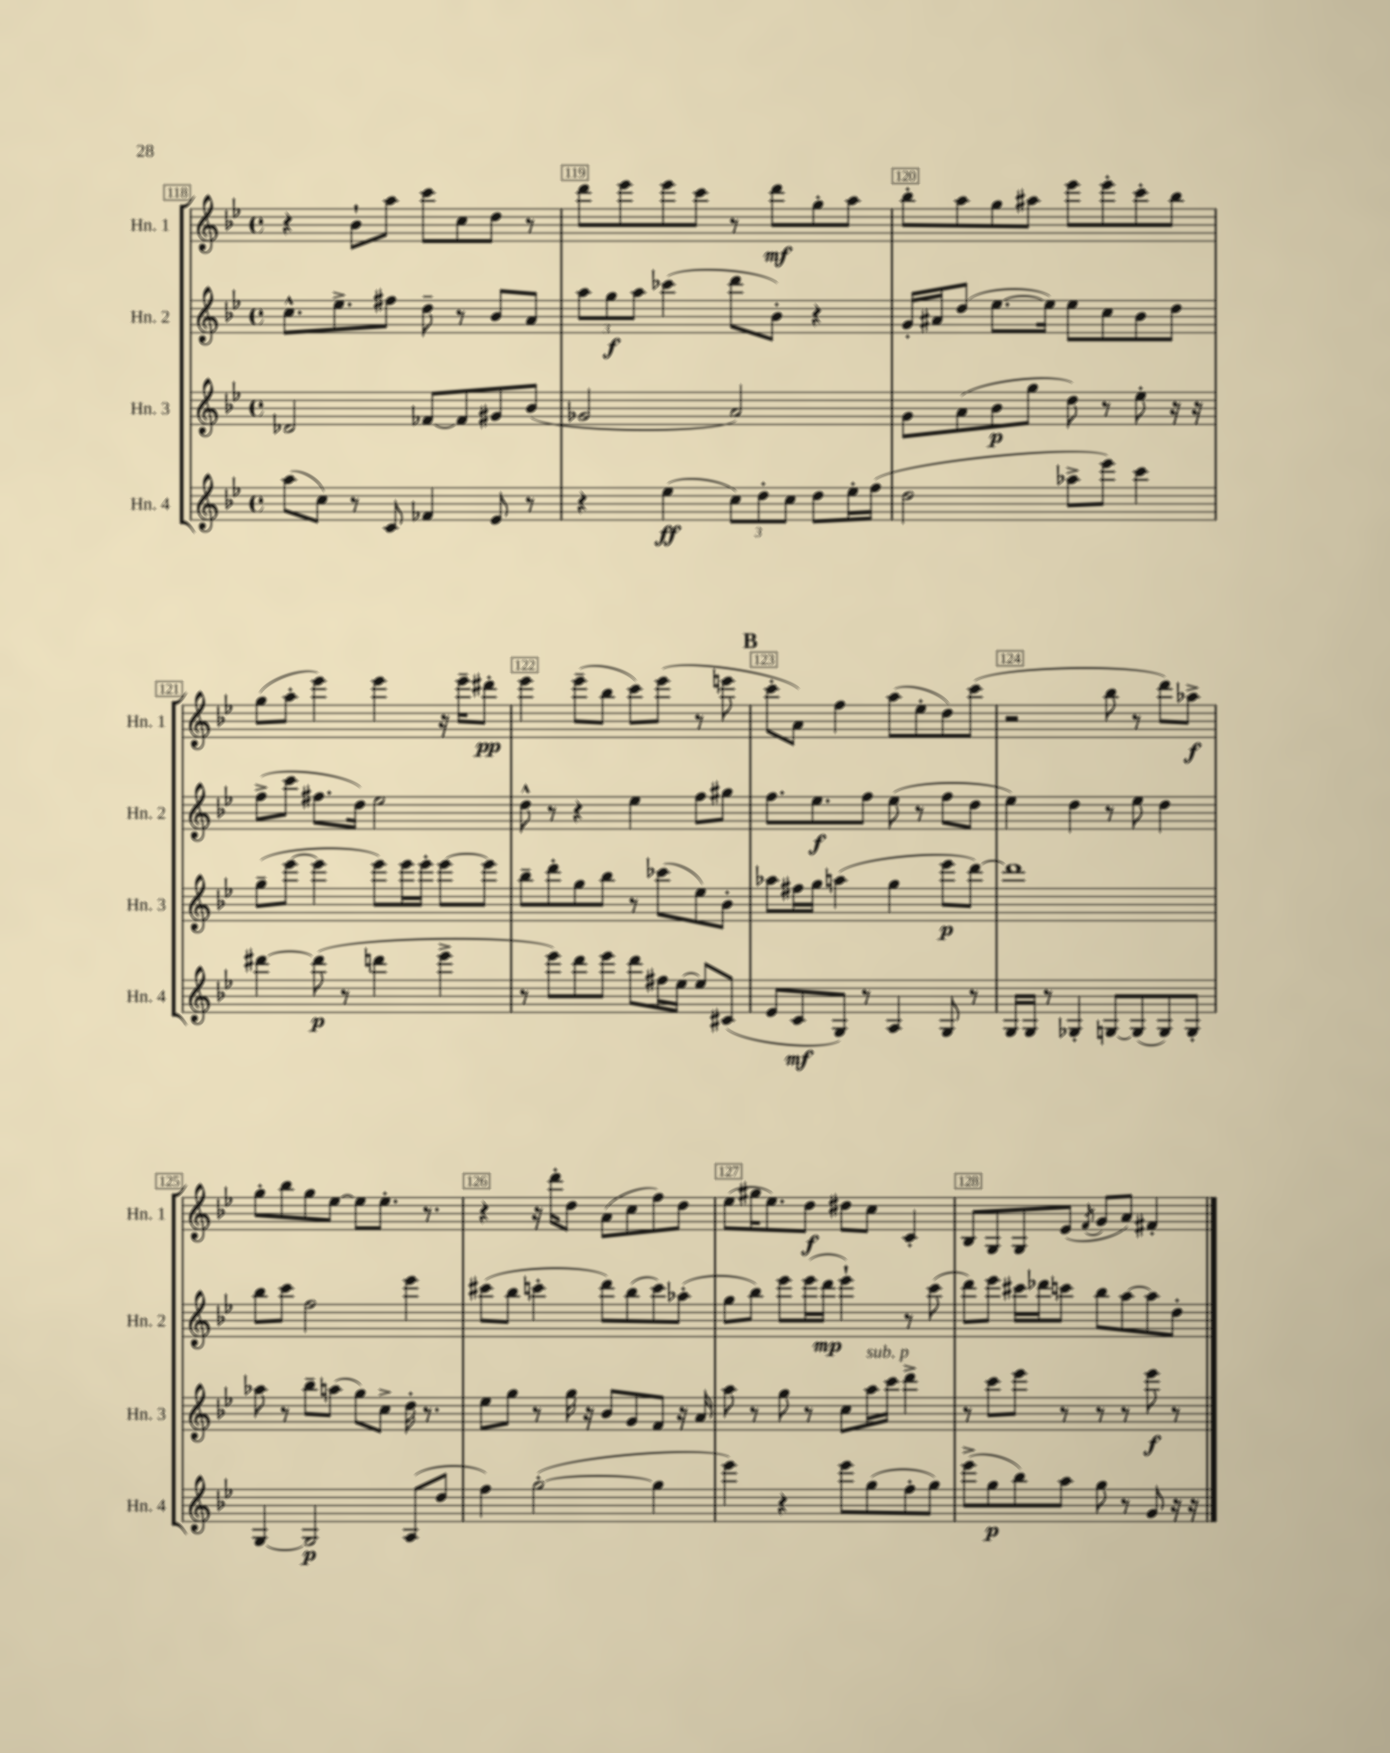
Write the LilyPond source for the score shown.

<<
\new StaffGroup <<
\new Staff = "s0" \with { instrumentName = "Hn. 1" shortInstrumentName = "Hn. 1" } {
    \clef treble \key bes \major \defaultTimeSignature \time 4/4
    r4 bes'8-! a''8 c'''8 c''8 d''8 r8 |
    d'''8 ees'''8 ees'''8 c'''8 r8 d'''8\mf g''8-. a''8 |
    bes''8-. a''8 g''8 ais''8 ees'''8 ees'''8-. c'''8-. bes''8 |
    g''8( a''8-. ees'''4) ees'''4 r16 ees'''16-- dis'''8-.\pp |
    ees'''4 ees'''8--( bes''8 c'''8) ees'''8( r8 e'''8 |
    \mark \markup { \bold "B" } c'''8-. a'8) f''4 a''8( ees''8-. d''8) c'''8( |
    r2 bes''8 r8 d'''8) aes''8->\f |
    g''8-. bes''8 g''8 ees''8~ ees''8 ees''8.-. r8. |
    r4 r16 d'''16-. d''8 a'8( c''8 f''8) d''8 |
    ees''8( gis''16 ees''8.) d''8\f dis''8 c''8 c'4-. |
    bes8 g8 g8 ees'8( \acciaccatura { f'8 } g'8 a'8) fis'4-. \bar "|." |
}
\new Staff = "s1" \with { instrumentName = "Hn. 2" shortInstrumentName = "Hn. 2" } {
    \clef treble \key bes \major \defaultTimeSignature \time 4/4
    c''8.-^ ees''8.-> fis''8 d''8-- r8 bes'8 a'8 |
    \tuplet 3/2 { a''8 g''8\f a''8 } ces'''4( d'''8 bes'8-.) r4 |
    g'16-. ais'16 d''8( ees''8.~ ees''16) ees''8 c''8 bes'8 d''8 |
    f''8->( c'''8 fis''8. d''16) ees''2 |
    d''8-^ r8 r4 ees''4 f''8 gis''8 |
    \mark \markup { \bold "B" } f''8. ees''8.\f f''8 ees''8( r8 f''8 d''8 |
    ees''4) d''4 r8 ees''8 d''4 |
    bes''8 c'''8 f''2 ees'''4 |
    cis'''8( bes''8 c'''4-. d'''8) bes''8( c'''8) aes''8-.( |
    g''8 bes''8) ees'''8 ees'''16( d'''16\mp ees'''4-!) r8 c'''8( |
    d'''8) ees'''8 cis'''16 des'''16 c'''8 bes''8 a''8~ a''8 d''8-. \bar "|." |
}
\new Staff = "s2" \with { instrumentName = "Hn. 3" shortInstrumentName = "Hn. 3" } {
    \clef treble \key bes \major \defaultTimeSignature \time 4/4
    des'2 fes'8~ fes'8 gis'8 bes'8( |
    ges'2 a'2) |
    g'8 a'8( bes'8\p g''8 d''8) r8 ees''8-. r16 r16 |
    g''8--( ees'''8~ ees'''4 ees'''8) ees'''16 ees'''16-. ees'''8~ ees'''8 |
    bes''8-- d'''8-. g''8 bes''8 r8 ces'''8( ees''8) bes'8-. |
    \mark \markup { \bold "B" } aes''8 fis''16 g''16 a''4( g''4 ees'''8\p d'''8~) |
    d'''1 |
    aes''8 r8 bes''8-- a''8( g''8) c''8-> d''16-. r8. |
    ees''8 g''8 r8 g''16 r16 bes'8 g'8 f'8 r16 a'16 |
    a''8 r8 g''8 r8 c''8 a''16^\markup { \italic "sub. p" } c'''16 d'''4-> |
    r8 c'''8 ees'''8 r8 r8 r8 ees'''8\f r8 \bar "|." |
}
\new Staff = "s3" \with { instrumentName = "Hn. 4" shortInstrumentName = "Hn. 4" } {
    \clef treble \key bes \major \defaultTimeSignature \time 4/4
    a''8( c''8) r8 c'8 fes'4 ees'8 r8 |
    r4 ees''4\ff( \tuplet 3/2 { c''8) d''8-. c''8 } d''8 ees''16-. f''16( |
    d''2 aes''8-> ees'''8) c'''4 |
    dis'''4~ dis'''8\p( r8 d'''4 ees'''4-> |
    r8 ees'''8) d'''8 ees'''8 d'''8 fis''16 ees''16~ ees''8 cis'8( |
    \mark \markup { \bold "B" } ees'8 c'8\mf g8) r8 a4 g8 r8 |
    g16 g16 r8 ges4-. g8~ g8( g8) g8-. |
    g4~ g2\p a8( d''8 |
    f''4) g''2~-.( g''4 |
    ees'''4) r4 ees'''8 g''8( f''8-. g''8) |
    ees'''8->( g''8\p bes''8) a''8 g''8 r8 g'8 r16 r16 \bar "|." |
}
>>
>>
\layout { \context { \Score currentBarNumber = #118 \override BarNumber.break-visibility = ##(#f #t #t) barNumberVisibility = #all-bar-numbers-visible \override BarNumber.stencil = #(make-stencil-boxer 0.1 0.3 ly:text-interface::print) } }
